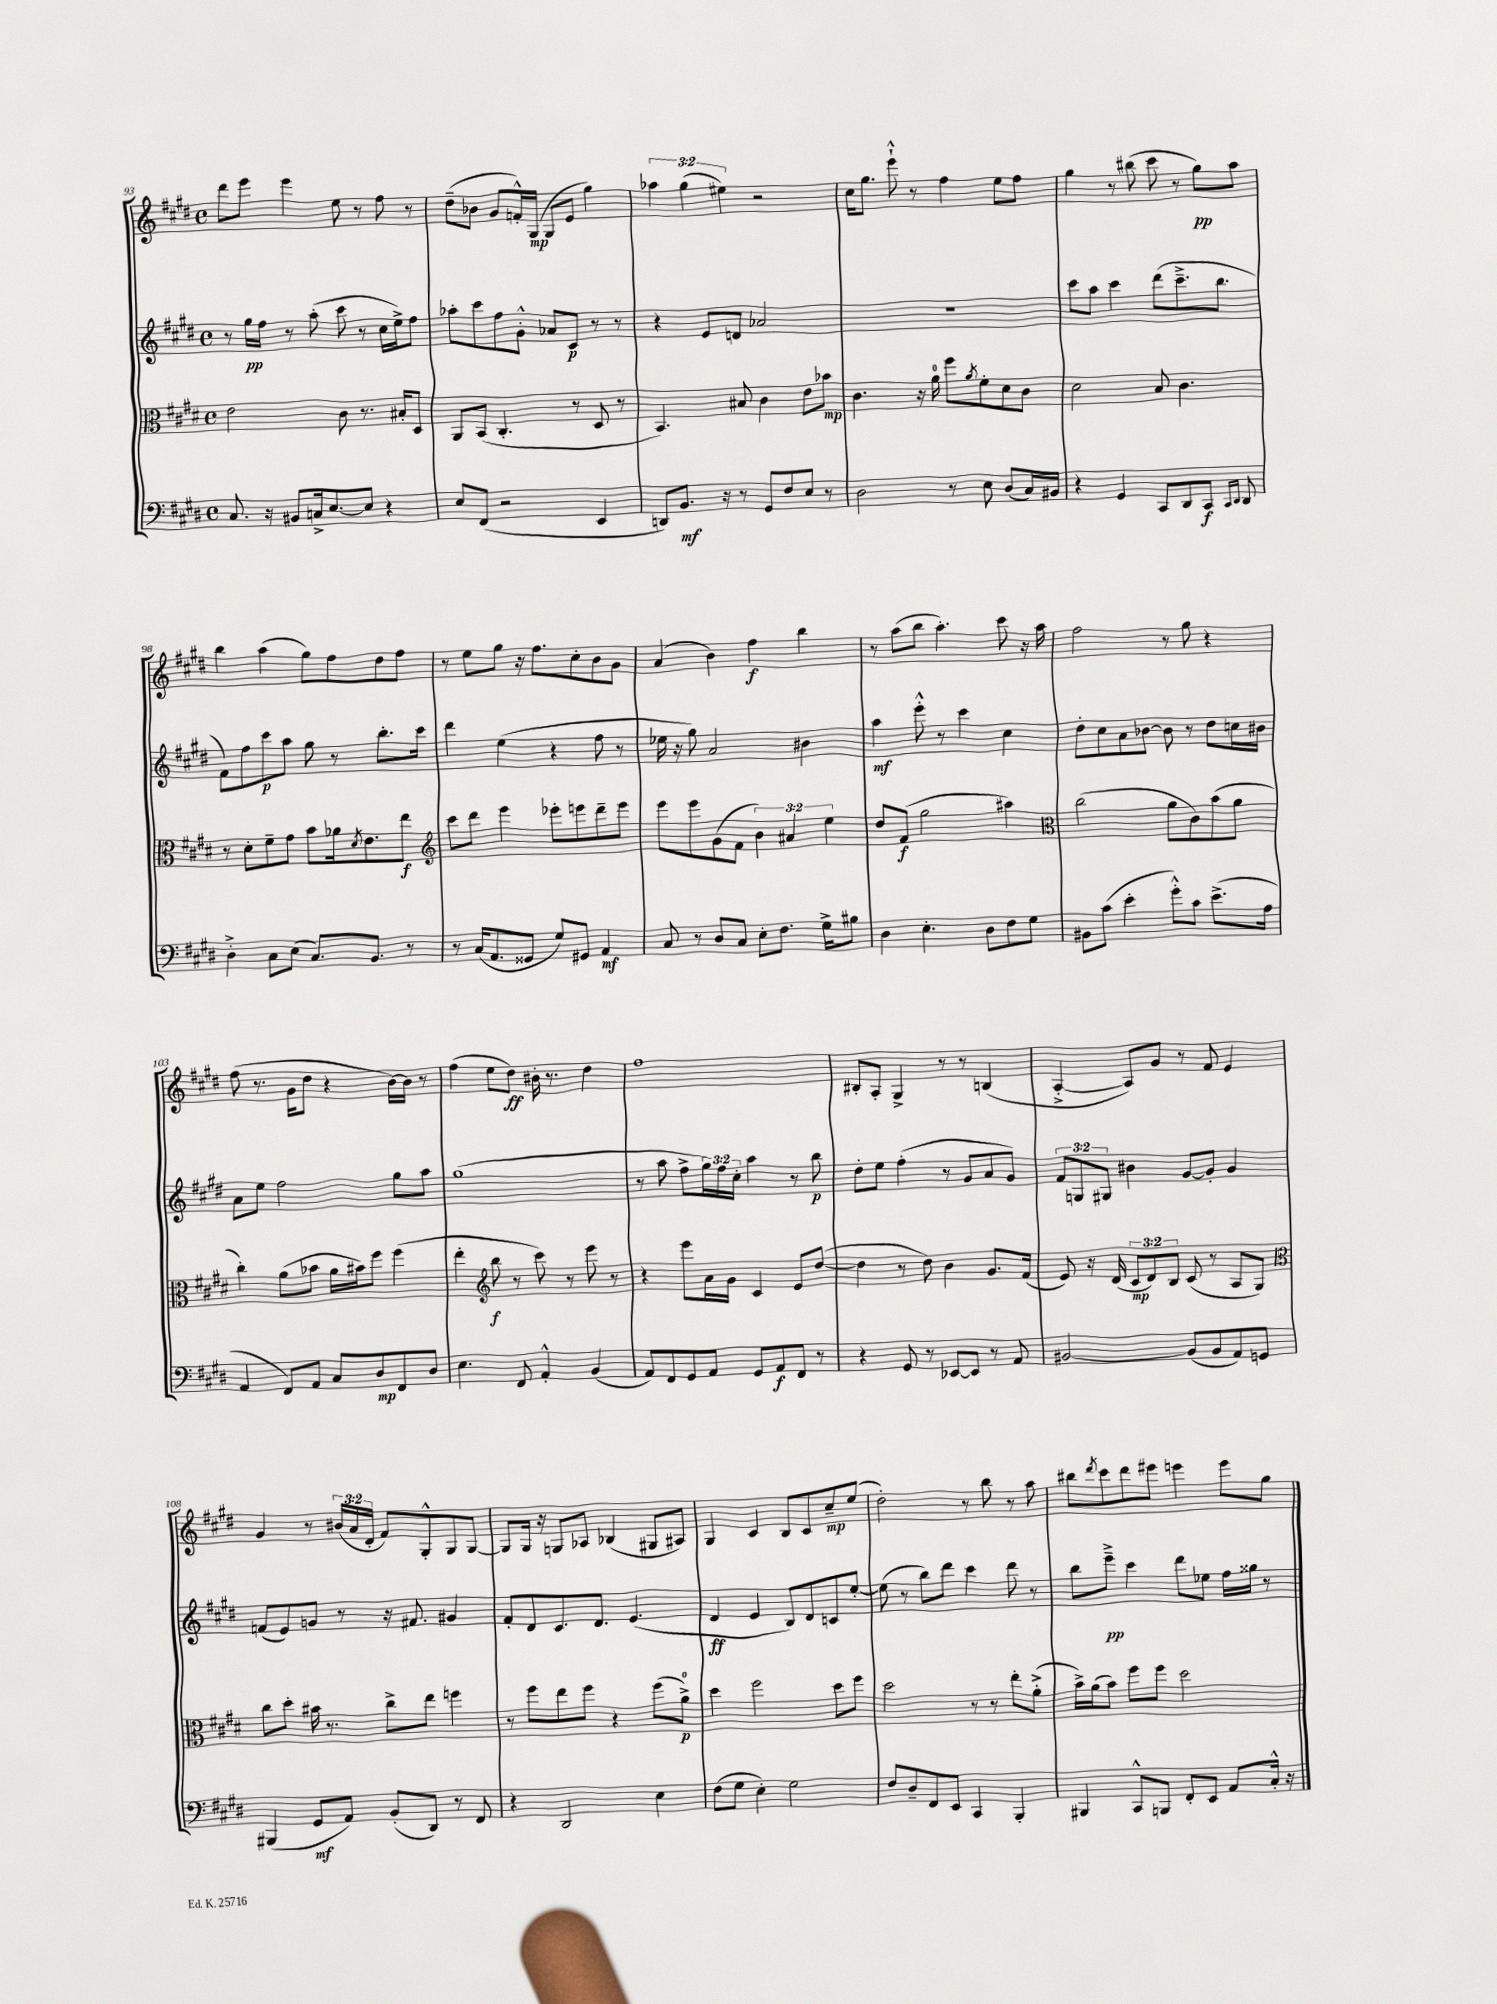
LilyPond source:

<<
\new StaffGroup <<
\new Staff = "s0" {
    \clef treble \key e \major \defaultTimeSignature \time 4/4 \override Staff.TupletNumber.text = #tuplet-number::calc-fraction-text
    dis'''8 e'''8 e'''4 e''8 r8 fis''8 r8 |
    dis''8--( bes'8 gis'8 f'16-.-^) gis16\mp( gis8 e'8 gis''4) |
    \tuplet 3/2 { aes''4 gis''4( eis''4) } r2 |
    cis''16 gis''8. e'''8-!-^ r8 fis''4 e''8 fis''8 |
    gis''4 r8 bis''8( cis'''8 r8 gis''8\pp) a''8 |
    b''4 a''4( gis''8) fis''8 dis''8 fis''8 |
    r8 e''8 gis''8 r16 fis''8. cis''8-. b'8 gis'8 |
    a'4( b'4) fis''4\f b''4 |
    r8 a''8( b''8 a''4.-.) cis'''8 r16 a''16 |
    fis''2 r8 gis''8 r4 |
    fis''8( r8. gis'16 dis''8 r4 b'16~) b'16 r8 |
    fis''4( e''8 dis''8\ff) bis'16-. r8. dis''4 |
    fis''1 |
    bis8-. a8-. gis4-> r8 r8 b4( |
    a4~-.-> a8) gis'8 r8 fis'8 e'4 |
    gis'4 r8 \tuplet 3/2 { bis'16( a'16 dis'16-. } fis'8) gis8-.-^ gis8 gis8~ |
    gis8 gis16 r16 g8 aes8 bes4( gis8 ais8) |
    gis4 cis'4 b8 cis'8 cis''8--\mp e''8( |
    dis''2-.) r8 b''8 r8 a''8 |
    bis''8 \acciaccatura { dis'''8 } cis'''8 dis'''8 eis'''8 e'''4 e'''8 gis''8 \bar "|." |
}
\new Staff = "s1" {
    \clef treble \key e \major \defaultTimeSignature \time 4/4 \override Staff.TupletNumber.text = #tuplet-number::calc-fraction-text
    r8 gis''16\pp fis''16 r8 a''8-.( cis'''8 r8 cis''16 e''16->) fis''8 |
    aes''8-. cis'''8 fis''8 gis'8-.-^ aes'8 cis'8\p r8 r8 |
    r4 e'8 d'8 aes'2 |
    R1 |
    cis'''8 a''8 cis'''4 dis'''8( cis'''8.---> b''8. |
    fis'8) fis''8 cis'''8\p a''8 gis''8 r8 b''8.-. cis'''16 |
    dis'''4 e''4( r4 fis''8 r8 |
    ees''16 r16 gis''8) a'2 bis'4 |
    a''4\mf e'''8-.-^ r8 cis'''4 cis''4 |
    dis''8-. cis''8 a'8 bes'8~ bes'8 r8 dis''8 c''16 bis'16 |
    a'8 e''8 fis''2 gis''8 a''8 |
    gis''1( |
    r8 a''8 fis''8-> \tuplet 3/2 { gis''16) fis''16 cis''16-. } a''4 r8 b''8\p |
    dis''8-. e''8 fis''4-.( r8 gis'8 a'8 gis'8) |
    \tuplet 3/2 { fis'8 g8 gis8 } bis'4 gis'8~ gis'8-. gis'4 |
    f'8( e'8) g'8 r8 r16 fis'8. gis'4 |
    fis'8-. dis'8 cis'8. dis'8. e'4.( |
    dis'4\ff e'4 b8) dis'8 c'8 e''8~-. |
    e''8( r8 b''8) dis'''8 cis'''4 dis'''8 r8 |
    b''8 e'''8--->\pp cis'''4 dis'''8 ees''8 fis''16 gisis''16 r8 \bar "|." |
}
\new Staff = "s2" {
    \clef alto \key e \major \defaultTimeSignature \time 4/4 \override Staff.TupletNumber.text = #tuplet-number::calc-fraction-text
    e'2 cis'8 r8. bis16-. dis8 |
    a,8 b,8( cis4.-. r8 dis8 r8 |
    b,4.) bis8 cis'4 e'8 bes'8\mp |
    cis'4. r16 a'16-0 fis''8 \acciaccatura { a'8 } fis'8-. dis'8 cis'8 |
    dis'2 b8 cis'4. |
    r8 dis'8-. fis'8-- gis'8 b'8 aes'16 \acciaccatura { dis'8 } e'8. e''8\f |
    \clef treble cis'''8 dis'''8 e'''4 ees'''8-. e'''8 dis'''8-- e'''8 |
    e'''8 e'''8 gis'8( fis'8 \tuplet 3/2 { b'4) ais'4 e''4 } |
    dis''8 fis'8\f( gis''2 ais''4) |
    \clef alto cis''2( a'8 cis'8) b'8( a'8 |
    cis''4-.) a'8( bes'8 a'16 bis'16) fis''8 fis''4( |
    e''4-. \clef treble b''8\f r8 cis'''8) r8 e'''8 r8 |
    r4 e'''8 a'16 gis'16 cis'4 e'8 dis''8~( |
    dis''4 r8 dis''8) b'4 gis'8. fis'16( |
    e'8) r16 dis'16( \tuplet 3/2 { cis'8\mp dis'8) b8 } cis'8( r8 a8 gis8) |
    \clef alto cis''8 dis''8-. bis'16 r8. cis''8-> e''8 f''4 |
    r8 fis''8 e''8 fis''8 r4 fis''8( a'8-0->\p) |
    dis''4 fis''2 dis''8 fis''8 |
    dis''2 r8 r8 e''8-. a'8-.->( |
    b'16->) a'16( b'8) fis''8 fis''8 dis''2 \bar "|." |
}
\new Staff = "s3" {
    \clef bass \key e \major \defaultTimeSignature \time 4/4
    cis8. r16 bis,8 c16-> e8.~ e8 r4 |
    e8 fis,8( r2 e,4 |
    d,8) b,8.\mf r16 r8 gis,8 fis8 e8 r8 |
    dis2 r8 e8 dis8( cis16) bis,16 |
    r4 gis,4 cis,8 dis,8 cis,8\f \grace { cis,16 dis,16 } dis,8 |
    dis4-.-> cis8 e8( cis8.) b,8. r8 |
    r8 cis16( a,8. gisis,8 gis8) gis,8 a,4\mf |
    cis8 r8 dis8 cis8 e8-. fis8. gis16-> bis8 |
    dis4 e4.-. dis8 fis8 gis8 |
    bis,8 cis'8( e'4-. gis'8-.-^) cis'8 e'8.->( a16 |
    a,4 fis,8) a,8 cis8 dis8\mp fis,8 dis8 |
    e4. fis,8 a,4-.-^ b,4( |
    a,8) fis,8 gis,8 a,8 gis,8 a,8\f fis,8 r8 |
    r4 gis,8 r8 ees,8~ ees,8 r8 a,8 |
    bis,2~ bis,8( bis,8 a,8) g,8 |
    bis,,4( gis,8\mf a,8) b,8-.( dis,8) r8 fis,8 |
    r4 dis,2 e4 |
    fis8( gis8 e4-.) gis2 |
    fis8 dis8-- fis,8 e,8 cis,4 b,,4-. |
    bis,,4 cis,8-^ b,,8 fis,8-. e,8 a,8 cis16-.-^ r16 \bar "|." |
}
>>
>>
\layout { \context { \Score currentBarNumber = #93 } }
